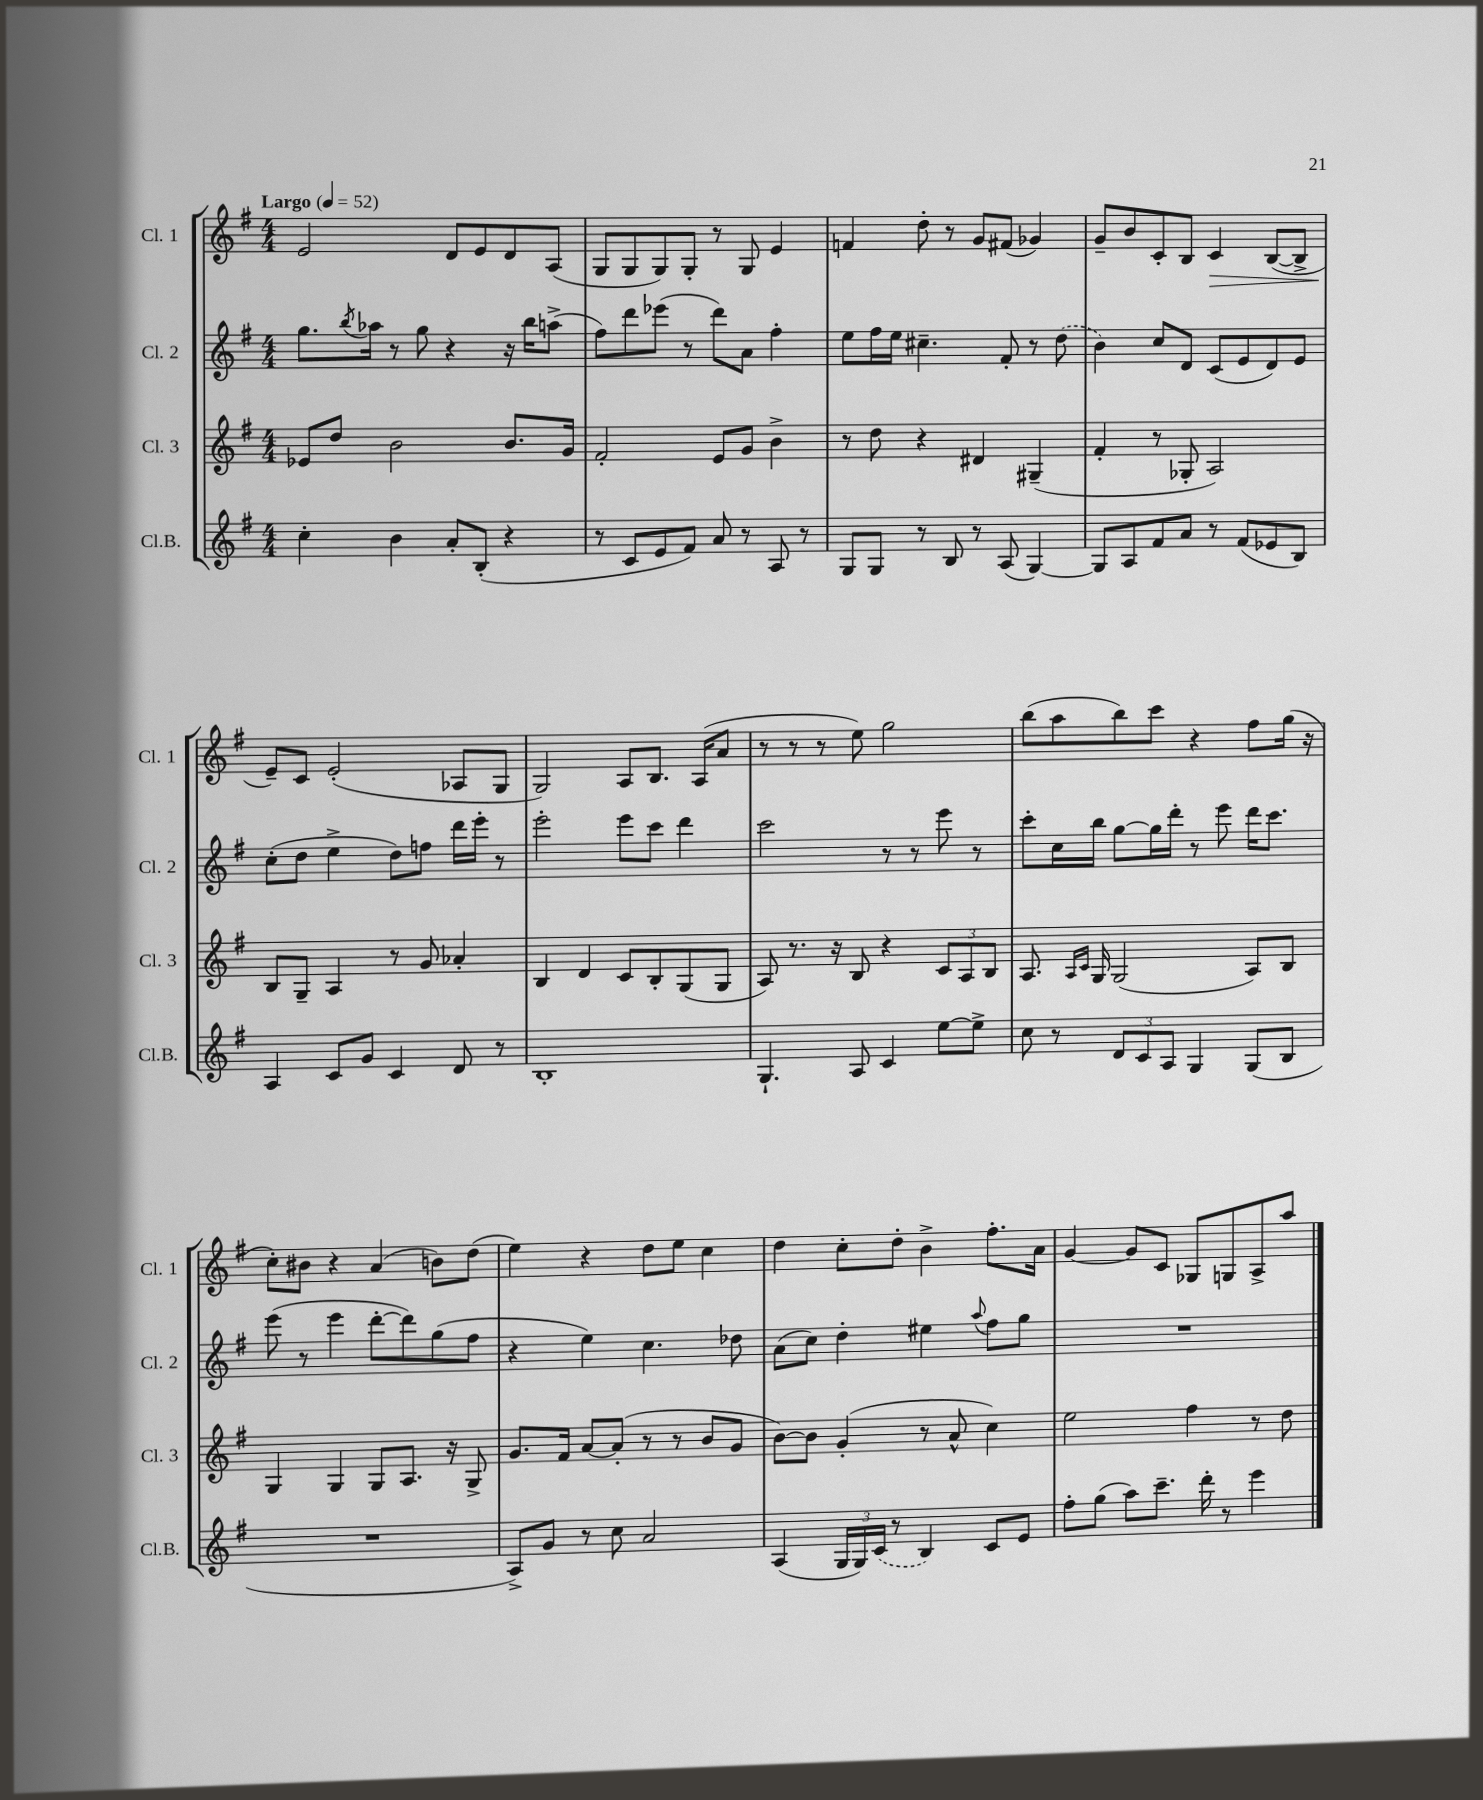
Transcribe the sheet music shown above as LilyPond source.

<<
\new StaffGroup <<
\new Staff = "s0" \with { instrumentName = "Cl. 1" shortInstrumentName = "Cl. 1" } {
    \clef treble \key g \major \numericTimeSignature \time 4/4 \tempo "Largo" 4 = 52
    e'2 d'8 e'8 d'8 a8( |
    g8 g8 g8) g8-. r8 g8 e'4 |
    f'4 d''8-. r8 g'8 fis'8( ges'4) |
    g'8-- b'8 c'8-. b8 c'4\> b8~( b8-> |
    e'8--\!) c'8 e'2-.( aes8 g8 |
    g2) a8 b8. a16( a'8 |
    r8 r8 r8 e''8) g''2 |
    b''8( a''8 b''8) c'''8 r4 fis''8 g''16( r16 |
    c''8-.) bis'8 r4 a'4( b'8) d''8( |
    e''4) r4 d''8 e''8 c''4 |
    d''4 c''8-. d''8-. b'4-> fis''8.-. a'16 |
    g'4~ g'8 c'8 ges8 g8 a8-> a''8 \bar "|." |
}
\new Staff = "s1" \with { instrumentName = "Cl. 2" shortInstrumentName = "Cl. 2" } {
    \clef treble \key g \major \numericTimeSignature \time 4/4
    g''8. \acciaccatura { b''8 } aes''16 r8 g''8 r4 r16 b''16 a''8->( |
    fis''8) d'''8 ees'''8( r8 d'''8) a'8 fis''4-. |
    e''8 fis''16 e''16 cis''4.-- fis'8-. r8 \once \slurDashed d''8( |
    b'4) c''8 d'8 c'8( e'8 d'8) e'8 |
    c''8-.( d''8 e''4-> d''8) f''8 d'''16 e'''16-. r8 |
    e'''2-. e'''8 c'''8 d'''4 |
    c'''2 r8 r8 e'''8 r8 |
    c'''8-. c''16 b''16 g''8~ g''16 d'''16-. r8 e'''8 d'''16 c'''8. |
    e'''8( r8 e'''4 d'''8~-. d'''8) g''8( fis''8 |
    r4 e''4) c''4. des''8 |
    a'8( c''8) d''4-. eis''4 \appoggiatura { a''8 } fis''8 g''8 |
    R1 \bar "|." |
}
\new Staff = "s2" \with { instrumentName = "Cl. 3" shortInstrumentName = "Cl. 3" } {
    \clef treble \key g \major \numericTimeSignature \time 4/4
    ees'8 d''8 b'2 b'8. g'16 |
    fis'2-. e'8 g'8 b'4-> |
    r8 d''8 r4 dis'4 gis4--( |
    fis'4-. r8 ges8-. a2) |
    b8 g8-- a4 r8 g'8 aes'4-. |
    b4 d'4 c'8 b8-. g8( g8 |
    a8) r8. r16 b8 r4 \tuplet 3/2 { c'8 a8 b8 } |
    a8. \grace { a16 c'16 } g16 g2( a8) b8 |
    g4 g4 g8 a8. r16 g8-> |
    g'8. fis'16 a'8~ a'8-.( r8 r8 b'8 g'8 |
    b'8~) b'8 g'4-.( r8 a'8-^ c''4) |
    e''2 fis''4 r8 d''8 \bar "|." |
}
\new Staff = "s3" \with { instrumentName = "Cl.B." shortInstrumentName = "Cl.B." } {
    \clef treble \key g \major \numericTimeSignature \time 4/4
    c''4-. b'4 a'8-. b8-.( r4 |
    r8 c'8 e'8 fis'8) a'8 r8 a8 r8 |
    g8 g8 r8 b8 r8 a8( g4~) |
    g8 a8 fis'8 a'8 r8 fis'8( ees'8 b8) |
    a4 c'8 g'8 c'4 d'8 r8 |
    b1-. |
    g4.-! a8 c'4 e''8~ e''8-> |
    c''8 r8 \tuplet 3/2 { d'8 c'8 a8 } g4 g8( b8 |
    R1 |
    a8->) g'8 r8 c''8 a'2 |
    a4( \tuplet 3/2 { g16 g16) \once \slurDashed c'16( } r8 b4) c'8 e'8 |
    fis''8-. g''8( a''8) c'''8.-- d'''16-. r8 e'''4 \bar "|." |
}
>>
>>
\layout { \context { \Score \remove "Bar_number_engraver" } }
